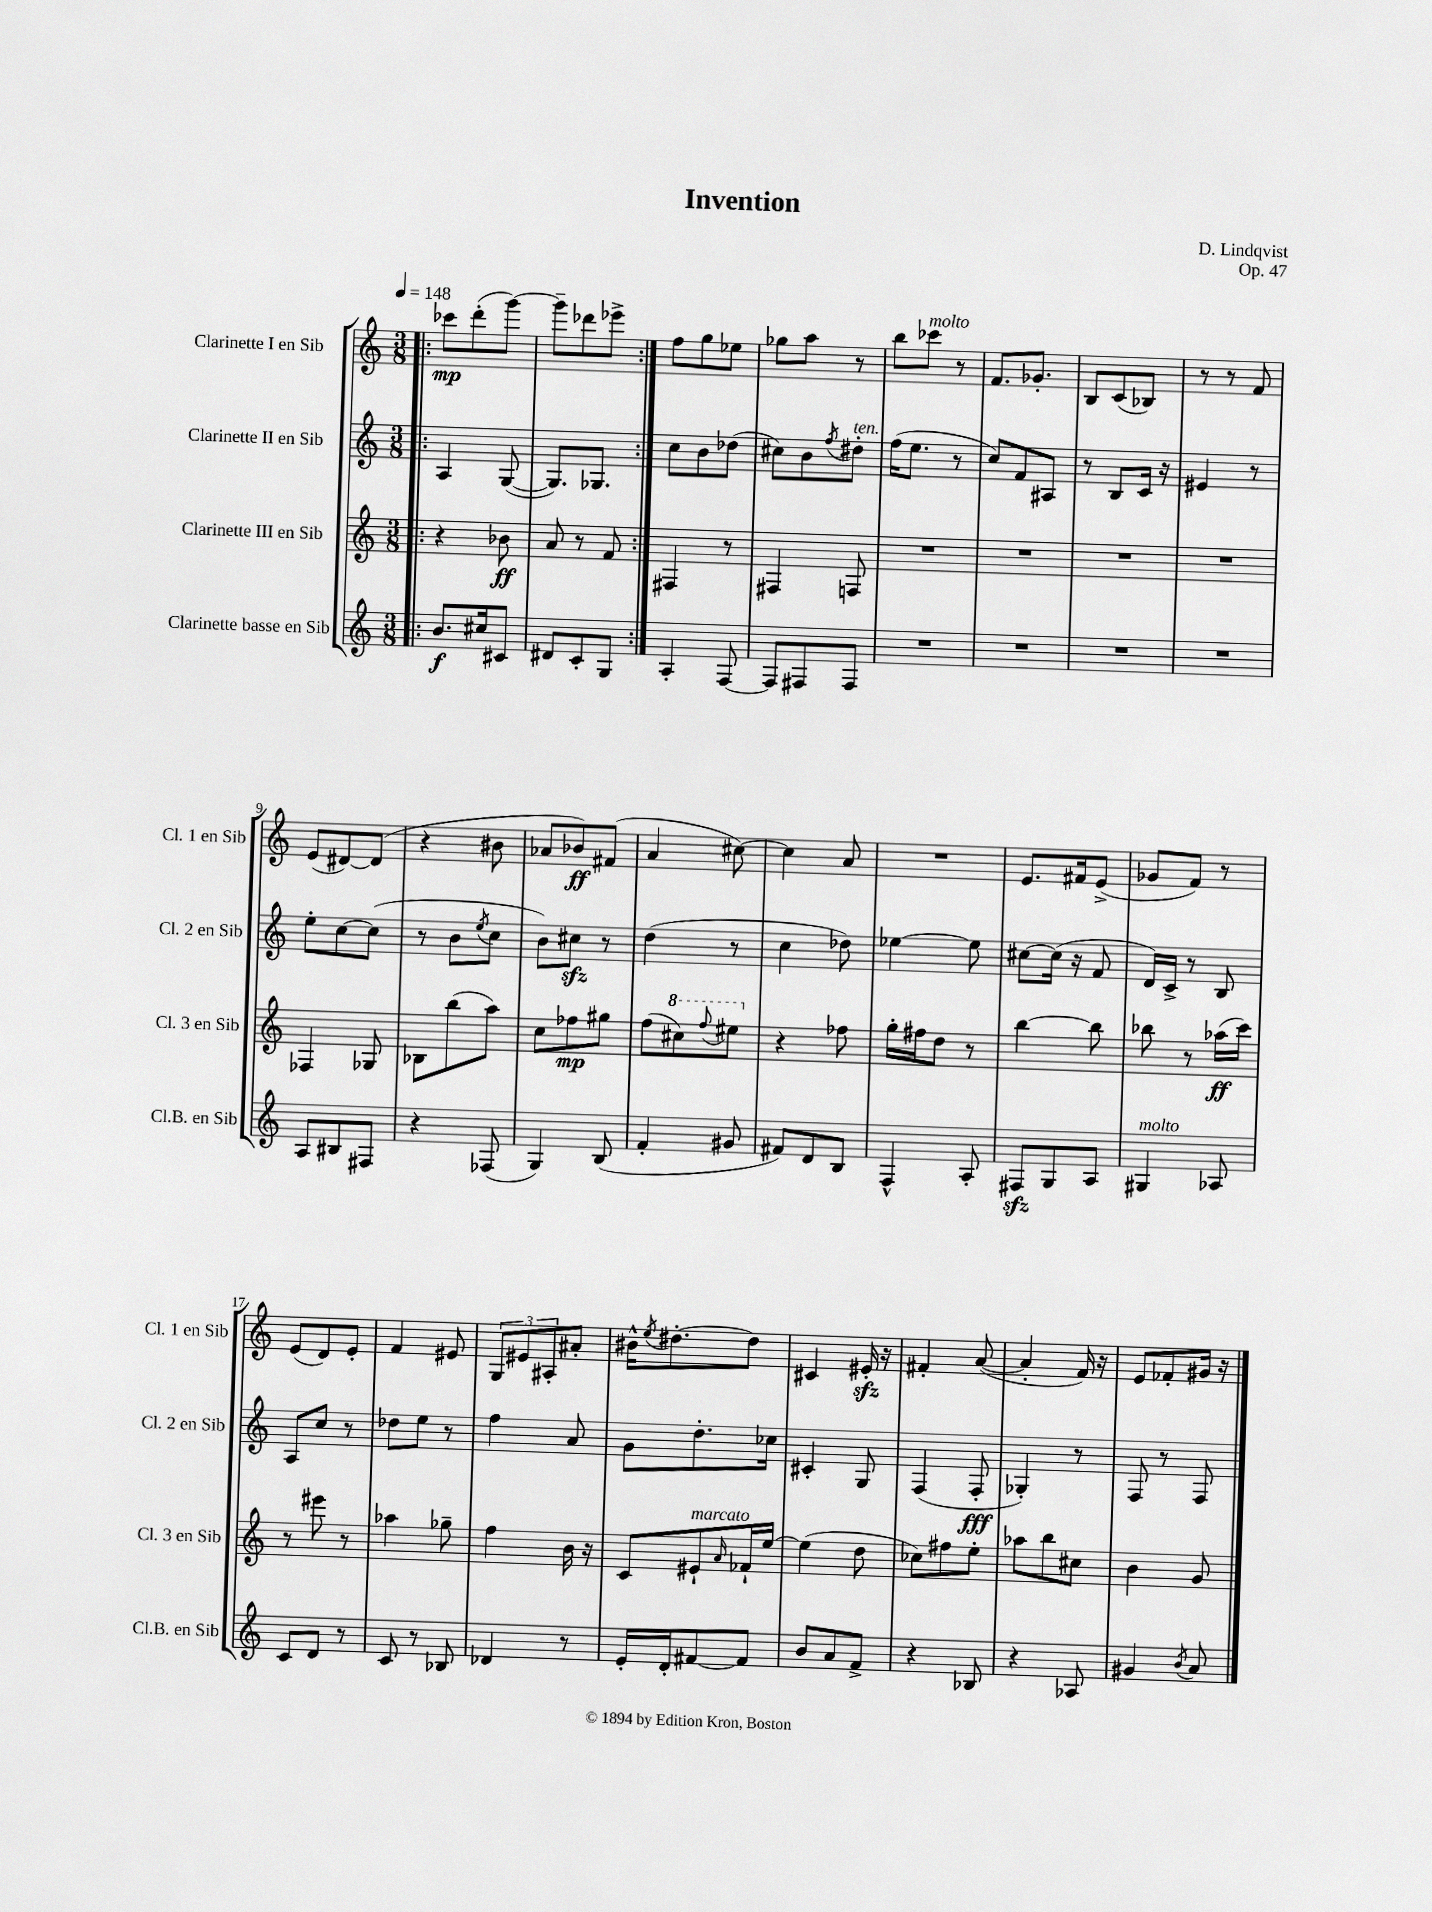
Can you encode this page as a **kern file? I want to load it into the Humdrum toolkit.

**kern	**kern	**kern	**kern
*staff4	*staff3	*staff2	*staff1
*clefG2	*clefG2	*clefG2	*clefG2
*k[]	*k[]	*k[]	*k[]
*M3/8	*M3/8	*M3/8	*M3/8
*MM148	*MM148	*MM148	*MM148
=!|:	=!|:	=!|:	=!|:
8.b	4r	4A	8ccc-
.	.	.	(8ddd'
16cc#	.	.	.
8c#	8b-	([8G	[8ggg)
=	=	=	=
8d#	8a	8.G])	8ggg~]
8c'	8r	.	8ddd-
.	.	8.G-	.
8G	8f	.	8eee-^
=:|!	=:|!	=:|!	=:|!
4A'	4F#	8cc	8ff
.	.	8b	8gg
[8F	8r	(8dd-	8ee-
=	=	=	=
8F]	4F#	8cc#)	8gg-
8F#	.	8b	8aa
.	.	8qff	.
8F#	8F	8dd#'	8r
=	=	=	=
4.r	4.r	(16ff	8bb
.	.	8.ee	.
.	.	.	8ccc-
.	.	8r	8r
=	=	=	=
4.r	4.r	8cc)	8.f
.	.	8f	.
.	.	.	8.g-'
.	.	8A#	.
=	=	=	=
4.r	4.r	8r	8B
.	.	8B	(8c
.	.	16c	8B-)
.	.	16r	.
=	=	=	=
4.r	4.r	4e#	8r
.	.	.	8r
.	.	8r	8f
=	=	=	=
8A	4F-	8ee'	(8e
8B#	.	[8cc	[8d#)
8F#	8G-	(8cc]	(8d#]
=	=	=	=
4r	8B-	8r	4r
.	(8bb	8b	.
.	.	8qee	.
(8F-	8aa)	8cc	8b#
=	=	=	=
4G)	8cc	8b)	8a-
.	8ff-	8cc#	8b-)
(8B	8gg#	8r	(8f#
=	=	=	=
4f'	(8ff	(4dd	4a
.	8ccc#)	.	.
.	8qqfff	.	.
8g#	8eee#	8r	[8cc#)
=	=	=	=
8f#)	4r	4cc	4cc#]
8d	.	.	.
8B	8ff-	8dd-)	8a
=	=	=	=
4F^^	16gg'	[4ee-	4.r
.	16ff#	.	.
.	8dd	.	.
8A'	8r	8ee-]	.
=	=	=	=
8F#	[4bb	[8cc#	8.e
8G	.	(16cc#]	.
.	.	16r	16f#
8A	8bb]	8f	(8e^
=	=	=	=
4G#	8bb-	16d)	8g-
.	.	16c^	.
.	8r	8r	8f)
8A-	(16aa-	8B	8r
.	16ccc)	.	.
=	=	=	=
8c	8r	8A	(8e
8d	8eee#	8cc	8d)
8r	8r	8r	8e'
=	=	=	=
8c	4aa-	8dd-	4f
8r	.	8ee	.
8B-	8gg-~	8r	8e#
=	=	=	=
4d-	4ff	4ff	12G
.	.	.	12e#
.	.	.	12A#'
8r	16b	8a	8a#'
.	16r	.	.
=	=	=	=
16e'	8c	8g	16b#^^
.	.	.	8qee
16d'	.	.	[8.dd#'
[8f#	8e#`	8.dd'	.
.	16qqa	.	.
8f#]	16f-`	.	8dd#]
.	[16ee	16cc-	.
=	=	=	=
8b	(4ee]	4c#'	4c#
8a	.	.	.
8f^	8dd	8G	16e#'
.	.	.	16r
=	=	=	=
4r	8cc-)	(4F	4f#'
.	8ff#	.	.
8B-	8ee'	8F'	([8a
=	=	=	=
4r	8aa-	4G-')	4a']
.	8bb	.	.
8A-	8cc#	8r	16f)
.	.	.	16r
=	=	=	=
4g#	4b	8F	8e
.	.	8r	8f-'
8qb	.	.	.
8a	8g	8F	16g#
.	.	.	16r
==	==	==	==
*-	*-	*-	*-
